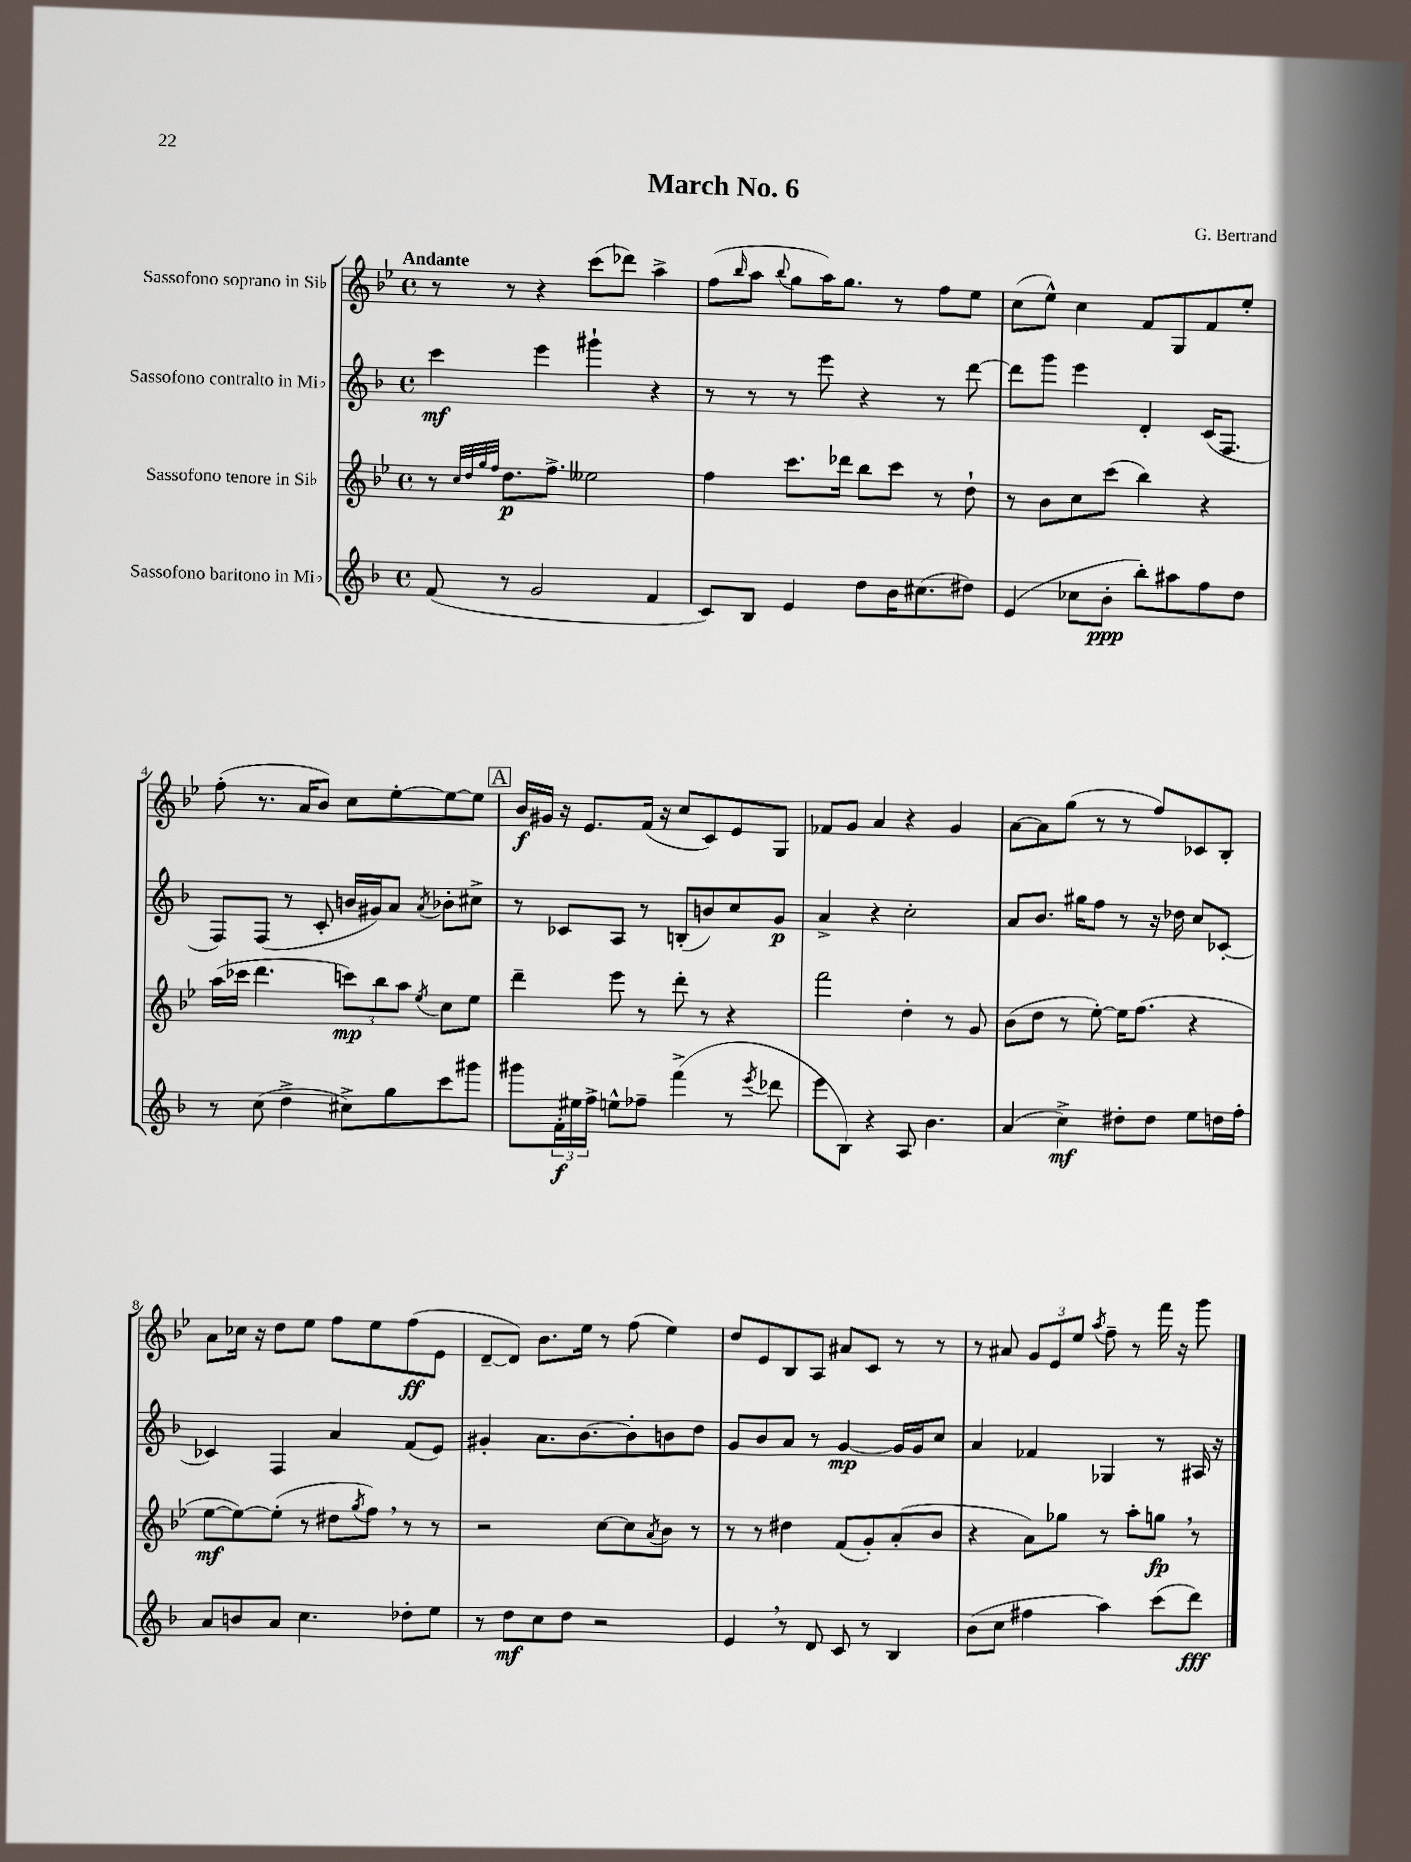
\header { title = "March No. 6" composer = "G. Bertrand" }
<<
\new StaffGroup <<
\new Staff = "s0" \with { instrumentName = "Sassofono soprano in Sib" } {
    \clef treble \key bes \major \defaultTimeSignature \time 4/4 \tempo "Andante"
    r8 r8 r4 c'''8( des'''8) a''4-> |
    f''8( \grace { bes''16 } a''8 \appoggiatura { bes''8 } g''8 a''16) g''8. r8 f''8 ees''8 |
    c''8( ees''8-^) c''4 f'8 g8 f'8 ees''8-. |
    f''8-.( r8. a'16 bes'8) c''8 ees''8~-. ees''8~ ees''8 |
    \mark \markup { \box "A" } bes'16\f gis'16 r16 ees'8. f'16( r16 c''8 c'8) ees'8 g8 |
    fes'8 g'8 a'4 r4 g'4 |
    a'8~ a'8 g''8( r8 r8 f''8) ces'8 bes8-. |
    a'8 ces''16 r16 d''8 ees''8 f''8 ees''8 f''8\ff( ees'8 |
    d'8~-- d'8) bes'8. ees''16 r8 f''8( ees''4) |
    d''8 ees'8 bes8 a8 ais'8 c'8 r8 r8 |
    r8 ais'8 \tuplet 3/2 { g'8 ees'8 ees''8 } \acciaccatura { a''8 } f''8-- r8 f'''16 r16 g'''8 \bar "|." |
}
\new Staff = "s1" \with { instrumentName = "Sassofono contralto in Mib" } {
    \clef treble \key f \major \defaultTimeSignature \time 4/4
    c'''4\mf e'''4 gis'''4-! r4 |
    r8 r8 r8 e'''8 r4 r8 d'''8~ |
    d'''8 g'''8 e'''4 d'4-. c'16( f8. |
    f8) f8( r8 c'8-. b'16 gis'16) a'8 \acciaccatura { a'8 } bes'8-. cis''8-> |
    \mark \markup { \box "A" } r8 ces'8 a8 r8 b8-.( b'8) c''8 g'8\p |
    a'4-> r4 c''2-. |
    a'8 bes'8. gis''16 f''8 r8 r16 des''16 c''8 ces'8~-. |
    ces'4 f4 a'4 f'8( e'8) |
    gis'4-. a'8. bes'8.~ bes'8-. b'8 d''8 |
    g'8 bes'8 a'8 r8 g'4~\mp g'16 g'16 c''8 |
    a'4 fes'4 ges4 r8 ais16 r16 \bar "|." |
}
\new Staff = "s2" \with { instrumentName = "Sassofono tenore in Sib" } {
    \clef treble \key bes \major \defaultTimeSignature \time 4/4
    r8 \grace { c''32 d''32 g''32 f''32 } d''8.\p f''8.-> eeses''2 |
    f''4 c'''8. des'''16 bes''8 c'''8 r8 d''8-! |
    r8 bes'8 c''8 c'''8( bes''4) r4 |
    a''16( ces'''16 d'''4. \tuplet 3/2 { c'''8\mp) bes''8 a''8 } \acciaccatura { ees''8 } c''8 ees''8 |
    \mark \markup { \box "A" } d'''4-- ees'''8 r8 d'''8-. r8 r4 |
    f'''2 d''4-. r8 g'8 |
    bes'8( d''8 r8 ees''8~-.) ees''16 f''8.( r4 |
    ees''8~\mf ees''8~) ees''8-.( r8 dis''8 \acciaccatura { g''8 } f''8) \breathe r8 r8 |
    r2 c''8~ c''8 \acciaccatura { a'8 } bes'8 r8 |
    r8 r8 dis''4 f'8( g'8-.) a'8-.( bes'8 |
    r4 a'8) ges''8 r8 a''8-. g''8\fp \breathe r8 \bar "|." |
}
\new Staff = "s3" \with { instrumentName = "Sassofono baritono in Mib" } {
    \clef treble \key f \major \defaultTimeSignature \time 4/4
    f'8( r8 g'2 f'4 |
    c'8) bes8 e'4 d''8 bes'16 cis''8.( dis''8) |
    e'4( ces''8 bes'8-.\ppp bes''8-.) ais''8 f''8 d''8 |
    r8 c''8( d''4-> cis''8->) g''8 c'''8 gis'''8 |
    \mark \markup { \box "A" } gis'''8 \tuplet 3/2 { f'16-.\f eis''16 f''16-> } e''8-^ fes''8-- f'''4->( r8 \acciaccatura { e'''8 } des'''8 |
    e'''8 bes8) r4 a8 bes'4. |
    a'4( c''4->\mf) dis''8-. dis''8 e''8 d''16 f''16-. |
    a'8 b'8 a'8 c''4. des''8-. e''8 |
    r8 d''8\mf c''8 d''8 r2 |
    e'4 \breathe r8 d'8 c'8 r8 bes4 |
    bes'8( c''8 fis''4 a''4) c'''8( d'''8\fff) \bar "|." |
}
>>
>>
